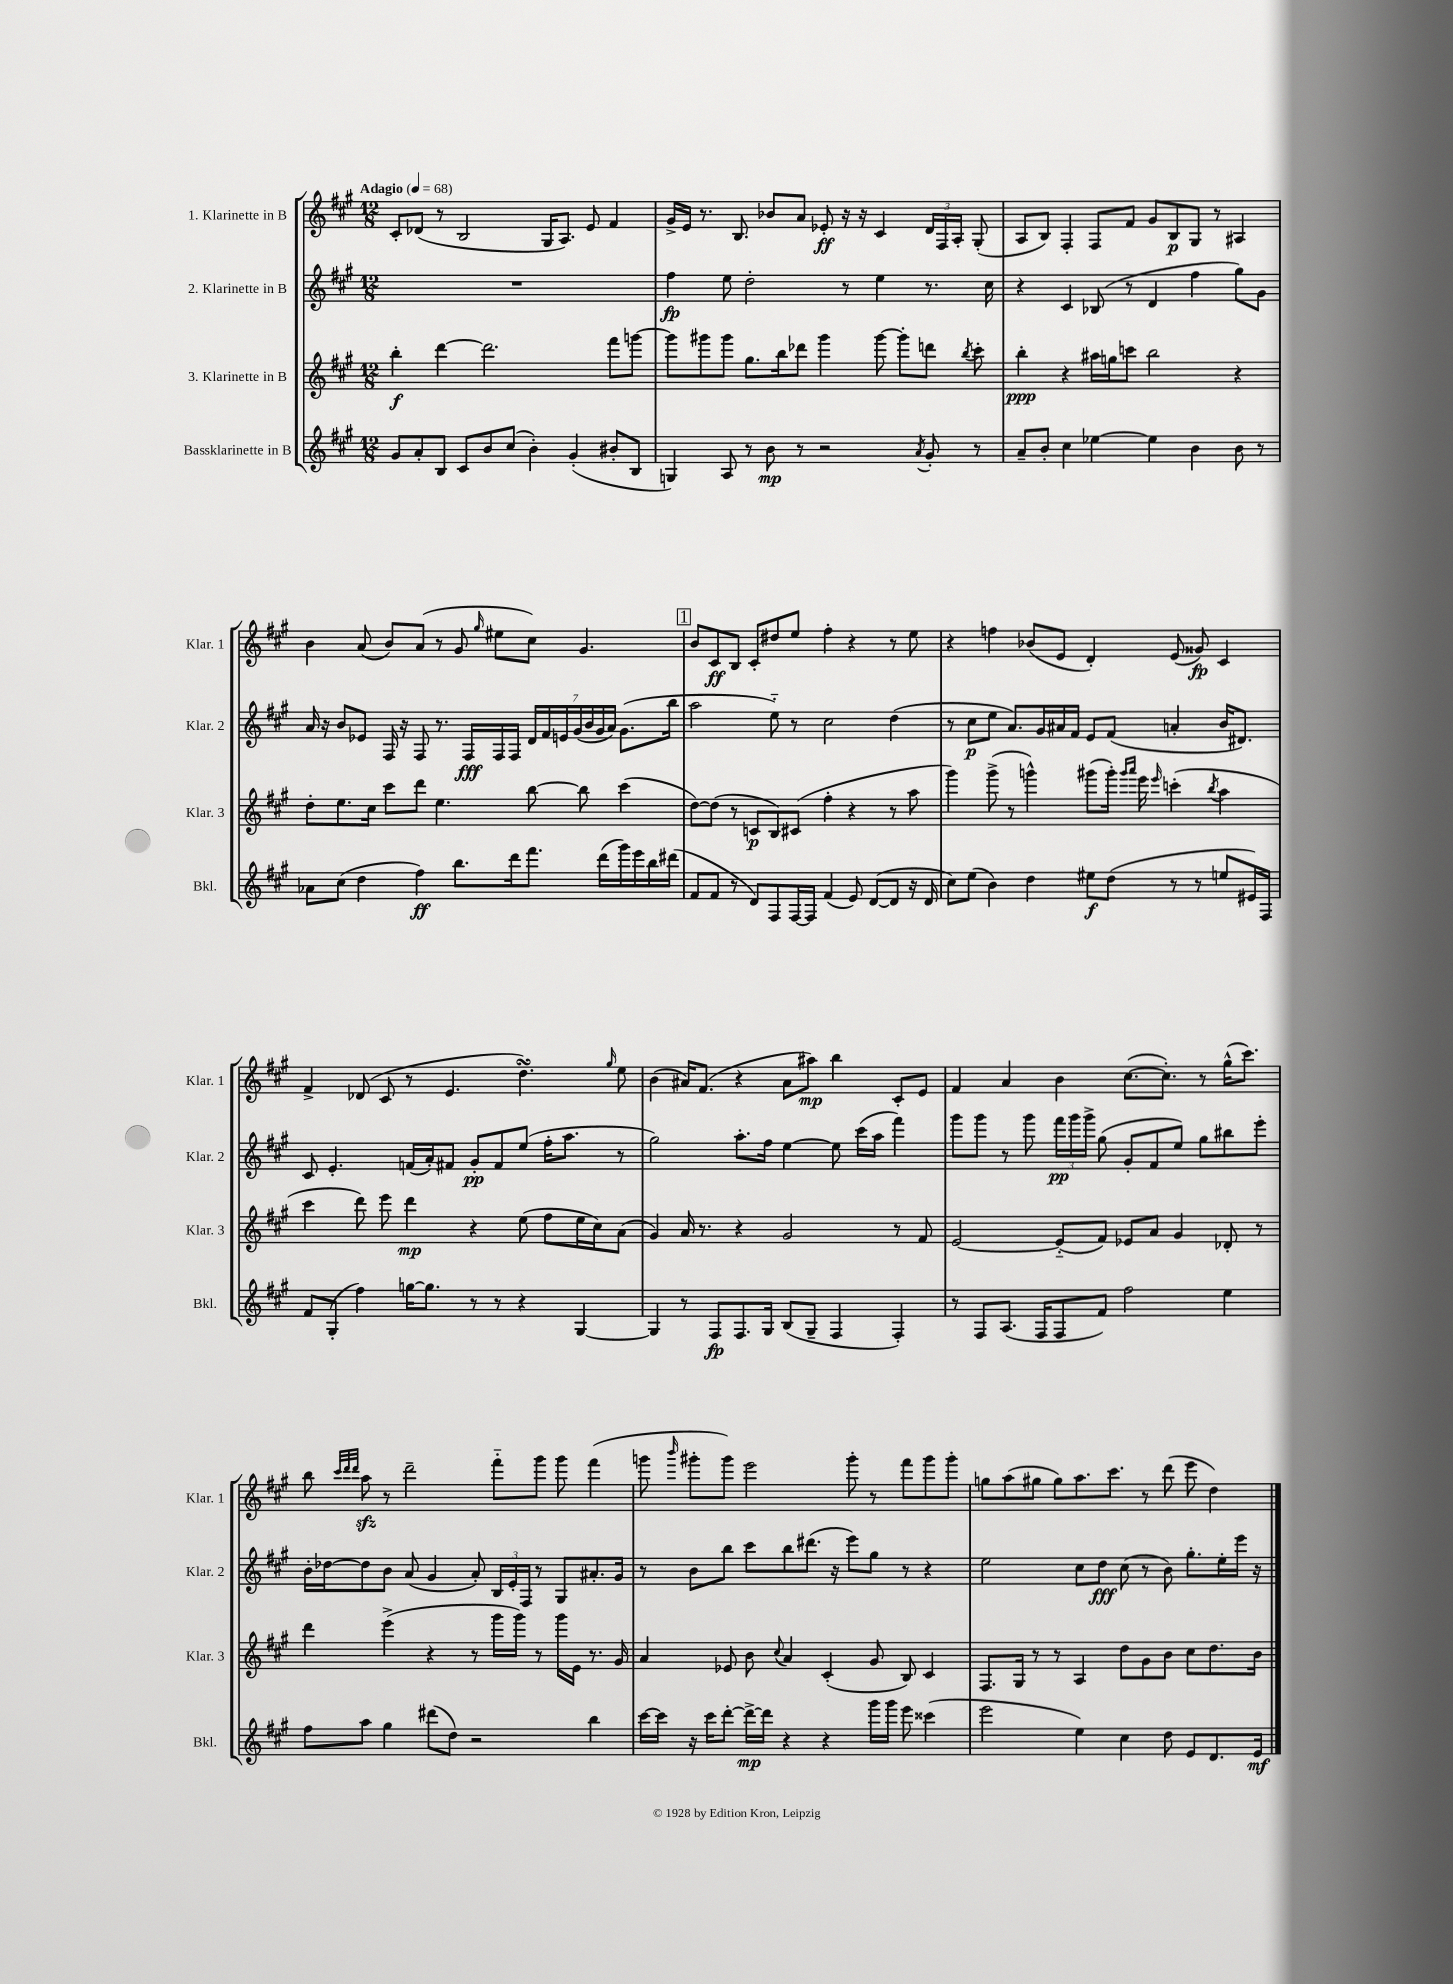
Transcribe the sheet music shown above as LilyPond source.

<<
\new StaffGroup <<
\new Staff = "s0" \with { instrumentName = "1. Klarinette in B" shortInstrumentName = "Klar. 1" } {
    \clef treble \key a \major \numericTimeSignature \time 12/8 \tempo "Adagio" 4 = 68
    \autoBeamOff cis'8[-. des'8]( r8 b2 gis16[ a8.]) e'8 fis'4 |
    gis'16[-> e'16] r8. b8. bes'8[ a'8] ees'8-.\ff r16 r16 cis'4 \tuplet 3/2 { d'16[ fis16 a16]-. } gis8-.( |
    a8[ b8]) fis4-. fis8[ fis'8] gis'8[ b8\p gis8] r8 ais4 |
    b'4 a'8( b'8[) a'8]( r8 gis'8 \grace { gis''16 } eis''8[ cis''8]) gis'4. |
    \mark \markup { \box "1" } b'8[ cis'8\ff b8] cis'8[-. dis''8 e''8] fis''4-. r4 r8 e''8 |
    r4 f''4 bes'8[( e'8] d'4-.) e'8( gisis'8\fp) cis'4 |
    fis'4-> des'8( cis'8 r8 e'4. d''4.\turn) \grace { gis''16 } e''8 |
    b'4( ais'16[) fis'8.]( r4 ais'8[ ais''8]\mp) b''4 cis'8[-. e'8] |
    fis'4 a'4 b'4 cis''8.[~( cis''8.]-.) r8 gis''16[-^( cis'''8.]) |
    b''8 \grace { cis'''32[ d'''32 d'''32] } a''8\sfz r8 d'''2-- fis'''8[-_ gis'''8] gis'''8 fis'''4( |
    g'''8 \grace { b'''16 } gis'''8[-. gis'''8]) e'''2 gis'''8-. r8 fis'''8[ gis'''8 gis'''8]-. |
    g''8[ a''8( gis''8] gis''8[) a''8. cis'''8.] r8 d'''8( e'''8 d''4) \bar "|." |
}
\new Staff = "s1" \with { instrumentName = "2. Klarinette in B" shortInstrumentName = "Klar. 2" } {
    \clef treble \key a \major \numericTimeSignature \time 12/8
    \autoBeamOff R1. |
    fis''4\fp e''8 d''2-. r8 e''4 r8. cis''16 |
    r4 cis'4 bes8( r8 d'4 fis''4 gis''8[) gis'8] |
    a'16 r16 b'8[ ees'8] fis16 r16 fis8 r8. fis16[\fff fis16 fis16] \tuplet 7/4 { d'16[ fis'16 e'16 gis'16( b'16 gis'16 a'16]) } gis'8.[( b''16] |
    \mark \markup { \box "1" } a''2 e''8-_) r8 cis''2 d''4( |
    r8 cis''8[\p e''8] a'8.[) gis'16 ais'16 fis'16] e'8[ fis'8]( a'4-. b'16[ dis'8.]) |
    cis'8 e'4.-. f'16[( a'16-.) fis'8] gis'8[-.\pp fis'8 e''8]( fis''16[-. a''8.] r8 |
    gis''2) a''8.[-. fis''16] e''4~ e''8 cis'''16[( a''16] fis'''4) |
    gis'''8[ gis'''8] r8 gis'''8 \tuplet 3/2 { fis'''16[\pp gis'''16 gis'''16]-> } gis''8( gis'8[-. fis'8 e''8]) gis''8[ bis''8 e'''8]-. |
    b'16[-. des''16~ des''8 b'8] a'8( gis'4 a'8-.) \tuplet 3/2 { b16[ e'16-. fis16] } r8 gis8[ ais'8.-. gis'16] |
    r8 b'8[ b''8] cis'''8[ b''8 dis'''8.]( r16 e'''8[) gis''8] r8 r4 |
    e''2 cis''8[ d''8]\fff cis''8( r8 b'8) gis''8.[-. e''16-. e'''16] r16 \bar "|." |
}
\new Staff = "s2" \with { instrumentName = "3. Klarinette in B" shortInstrumentName = "Klar. 3" } {
    \clef treble \key a \major \numericTimeSignature \time 12/8
    \autoBeamOff b''4-.\f d'''4~ d'''2. fis'''8[ g'''8]~ |
    g'''8[ gis'''8 gis'''8] gis''8.[ b''16 des'''8] gis'''4 gis'''8~ gis'''8[-. d'''8] \acciaccatura { b''8 } cis'''8-. |
    b''4-.\ppp r4 ais''16[ g''16 c'''8] b''2 r4 |
    d''8[-. e''8. cis''16] cis'''8[ d'''8] e''4. b''8~ b''8 cis'''4( |
    \mark \markup { \box "1" } d''8[~) d''8]( r8 c'8[\p b8) cis'8]( fis''4-. r4 r8 a''8 |
    gis'''4) gis'''8->( r8 g'''4-^) gis'''8[( gis'''16]-.) \grace { gis'''16[ a'''16] } e'''16 \grace { e'''16 } c'''4-.( \acciaccatura { b''8 } a''4 |
    cis'''4 d'''8) e'''8 d'''4\mp r4 e''8( fis''8[ e''16 cis''16) a'8]( |
    gis'4) a'16 r8. r4 gis'2 r8 fis'8 |
    e'2~ e'8[-_( fis'8]) ees'8[ a'8] gis'4 des'8-. r8 |
    d'''4 e'''4->( r4 r8 gis'''16[ gis'''16]) r8 gis'''16[ e'16] r8. gis'16 |
    a'4 ees'8 b'8 \appoggiatura { cis''8 } a'4 cis'4-.( gis'8 b8) cis'4 |
    fis8.[ gis16] r8 r8 a4 d''8[ gis'8 b'8] cis''8[ d''8. b'16] \bar "|." |
}
\new Staff = "s3" \with { instrumentName = "Bassklarinette in B" shortInstrumentName = "Bkl." } {
    \clef treble \key a \major \numericTimeSignature \time 12/8
    \autoBeamOff gis'8[ a'8-. b8] cis'8[ b'8 cis''8]( b'4-.) gis'4-.( bis'8[-. b8] |
    g4) a8 r8 b'8\mp r8 r2 \acciaccatura { a'8 } gis'8-. r8 |
    a'8[-- b'8]-. cis''4 ees''4~ ees''4 b'4 b'8 r8 |
    aes'8[ cis''8]( d''4 fis''4\ff) b''8.[ d'''16 fis'''8.] d'''16[( gis'''16) e'''16 b''16 dis'''16]( |
    \mark \markup { \box "1" } fis'8[ fis'8] r8 d'8[) fis8 fis16~ fis16] fis'4( e'8) d'8[~( d'8] r16 d'16 |
    cis''8[) e''8]( b'4) d''4 eis''8[\f d''8]( r8 r8 e''8[ eis'16) fis16] |
    fis'8[ gis8]-.( fis''4) g''16[~ g''8.] r8 r8 r4 gis4~ |
    gis4 r8 fis8[\fp fis8. gis16] b8[( gis8]-- fis4 fis4-.) |
    r8 fis8[ a8.]( fis16[ fis8 fis'8]) fis''2 e''4 |
    fis''8[ a''8] gis''4 dis'''8[( d''8]) r2 b''4 |
    cis'''16[~ cis'''16] r16 cis'''16[ d'''8]~-. d'''16[~->\mp d'''16] r4 r4 gis'''16[ gis'''16] e'''8 cisis'''4( |
    e'''2 e''4) cis''4 d''8 e'8[ d'8. e'16]\mf \bar "|." |
}
>>
>>
\layout { \context { \Score \remove "Bar_number_engraver" } }
